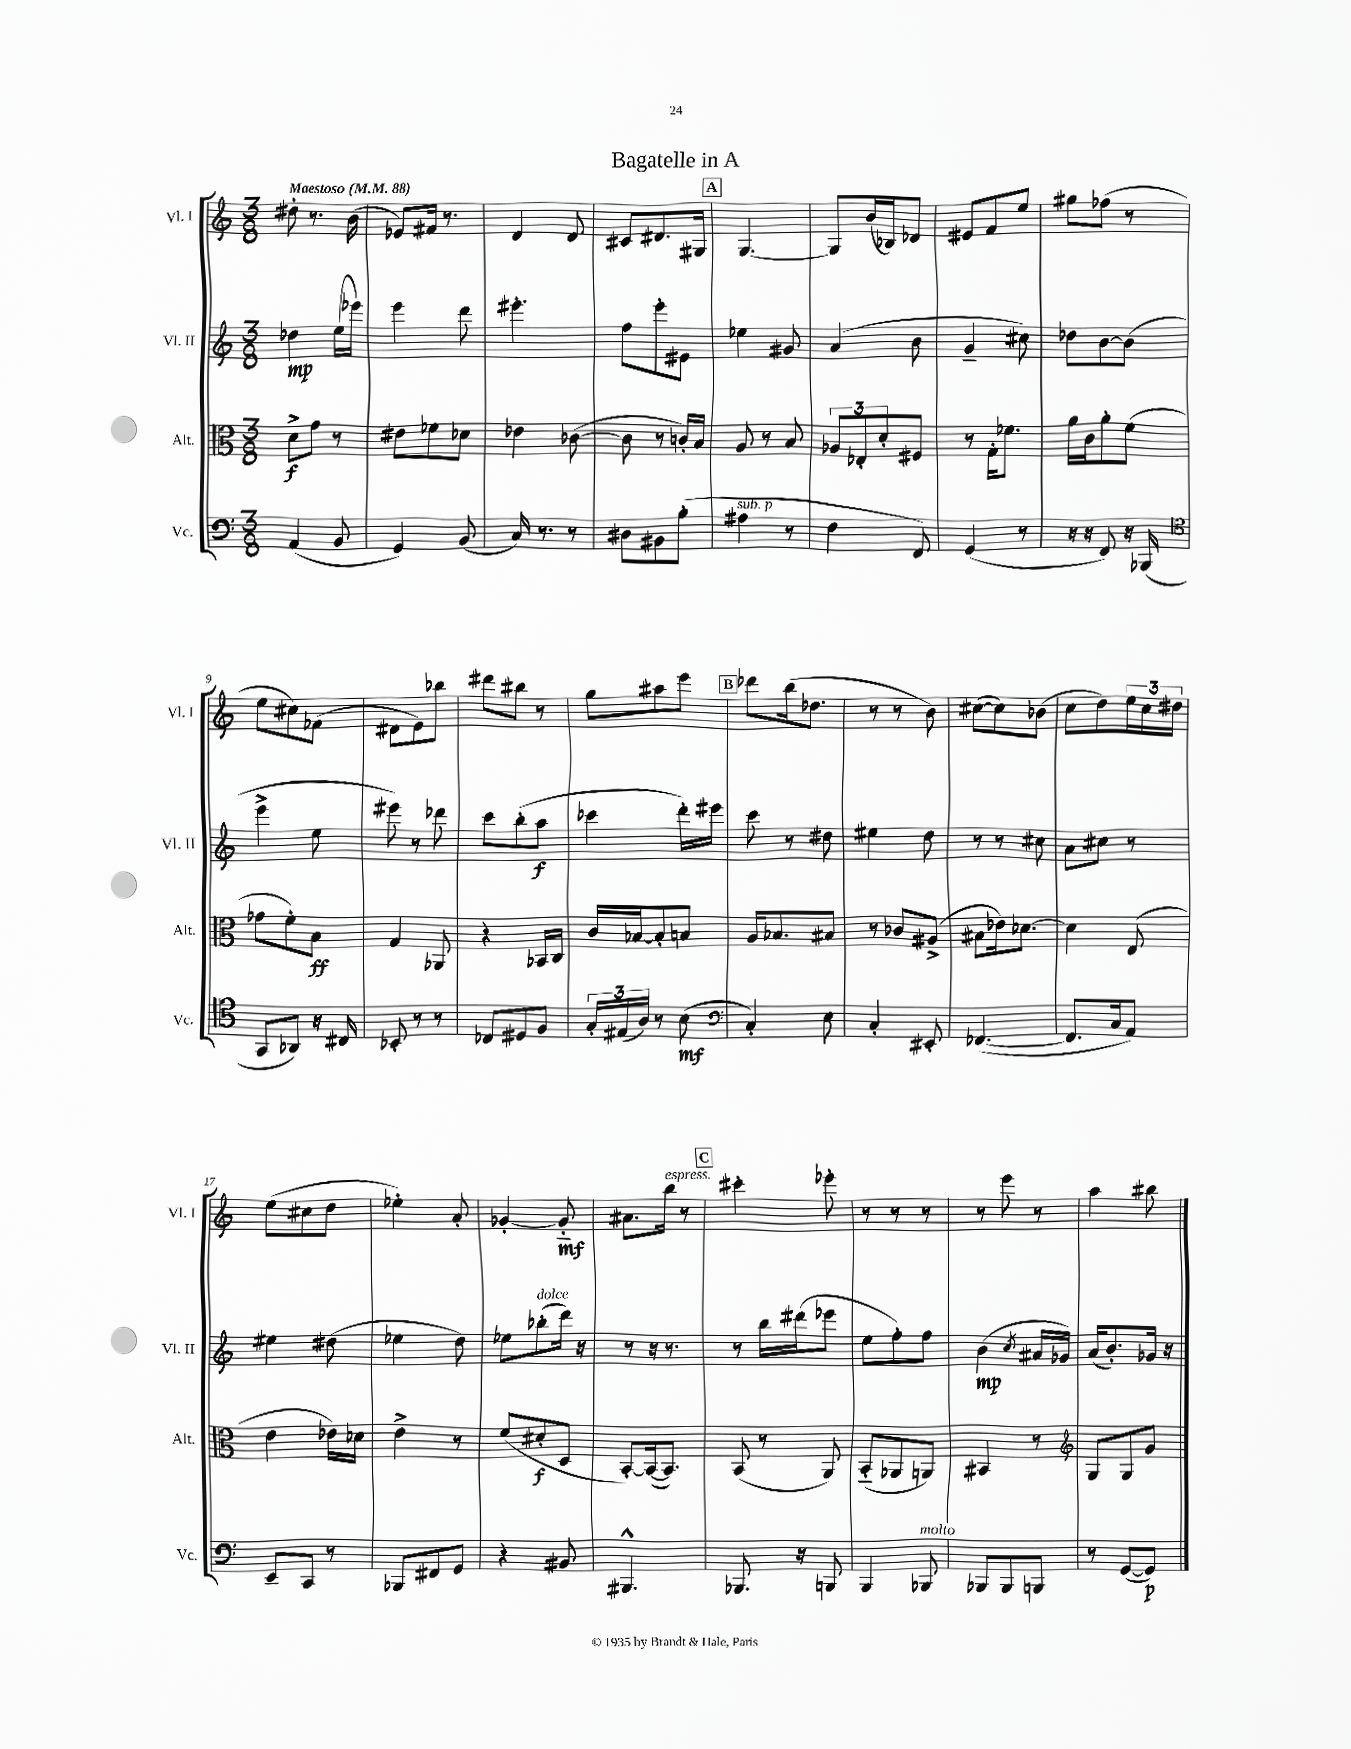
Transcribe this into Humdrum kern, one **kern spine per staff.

**kern	**kern	**kern	**kern
*staff4	*staff3	*staff2	*staff1
*clefF4	*clefC3	*clefG2	*clefG2
*k[]	*k[]	*k[]	*k[]
*M3/8	*M3/8	*M3/8	*M3/8
*MM88	*MM88	*MM88	*MM88
(4AA/	8d^\L	4dd-\	8dd#'\
.	8g\J	.	8.r
8BB/	8r	(16ee\LL	.
.	.	16eee-\JJ)	(16b\
=	=	=	=
4GG/)	8e#\L	4eee\	8e-/L)
.	8f-\	.	16f#/Jk
.	.	.	8.r
(8BB/	8d-\J	8ddd\	.
=	=	=	=
16C/)	4e-\	4.eee#'\	4d/
8.r	.	.	.
8r	([8c-\	.	8d/
=	=	=	=
8D#\L	8c-\]	8ff\L	8c#/L
8BB#\	8r	8eee'\	8.d#/
(8B'\J	16c'/LL)	8e#\J	.
.	16B/JJ	.	16G#/Jk
=	=	=	=
4A#\	8A/	4ee-\	[4.G/
.	8r	.	.
8r	8B/	8g#/	.
=	=	=	=
4F\	12A-/L	(4a/	8G/]L
.	12E-'/	.	.
.	.	.	(16b/L
.	12d'/	.	.
.	.	.	16B-/J)
8FF/)	8F#/J	8b\	8d-/J
=	=	=	=
(4GG/	8r	4g~/	8e#/L
.	16G'\LK	.	8f/
.	8.f-\J	.	.
8r	.	8cc#\)	8ee/J
=	=	=	=
16r	16a\LL	8dd-\L	8gg#\L
16r	16c\J	.	.
8FF/)	8a'\	[8b\	(8ff-\J
16r	(8f\J	(8b\]J	8r
(16BBB-/	.	.	.
=	=	=	=
*clefC4	*	*	*
8GG/L	8g-\L	4eee^\	8ee\L
8AA-/J)	8f'\)	.	8cc#\)
16r	8B\J	8ee\	(8f-\J
16C#/	.	.	.
=	=	=	=
8BB-'/	4G/	8eee#\)	8d#\L
8r	.	8r	8e\)
8r	8AA-/	8ddd-\	8bb-\J
=	=	=	=
8C-/L	4r	8ccc\L	8ddd#\L
8D#/	.	(8bb'\	8bb#\J
8F/J	16BB-/LL	8aa\J	8r
.	16C/JJ	.	.
=	=	=	=
24G'/LL	16c/LL	4ccc-\	8gg\L
(24E#/	.	.	.
.	[16B-/J	.	.
24A/JJ)	.	.	.
8r	8B-'/]	.	8aa#\
(8B\	8B/J	16ddd'\LL)	8eee\J
.	.	16eee#\JJ	.
=	=	=	=
*clefF4	*	*	*
4C'/)	16A/LK	8ccc\	8ddd-\L
.	8.B-/	.	.
.	.	8r	(16bb\k
.	.	.	8.dd-\J
8E\	8B#/J	8dd#\	.
=	=	=	=
4C'/	8r	4ee#\	8r
.	8c-/L	.	8r
8EE#'/	(8A#^/J	8dd\	8b\)
=	=	=	=
([4.FF-/	8B#\L	8r	([8cc#\L
.	16e-\k)	8r	8cc#\])
.	[8.d-\J	.	.
.	.	8cc#\	(8b-\J
=	=	=	=
8.FF-/]L	4d-\]	8a\L	8cc\L
.	.	8cc#\J	8dd\)
16C/k	.	.	.
8AA/J)	(8E/	8r	24ee\L
.	.	.	24cc\
.	.	.	24dd#\JJ
=	=	=	=
8EE~/L	4e\	4ee#\	(8ee\L
8CC/J	.	.	8cc#\
8r	16e-\LL)	(8dd#\	8dd\J
.	16d-\JJ	.	.
=	=	=	=
8BBB-/L	4e^\	4ee-\	4ee-'\)
8FF#/	.	.	.
8GG/J	8r	8dd\)	8a'/
=	=	=	=
4r	(8f/L	8ee-\L	[4g-'/
.	8d#'/	(8bb-'\	.
8BB#/	8D/J	16ddd\Jk)	8g-'~/]
.	.	16r	.
=	=	=	=
4.BBB#^^/	[8BB'/L)	8r	8.a#\L
.	(16BB/_k	16r	.
.	8.BB/]J)	8.r	16bb\Jk
.	.	.	8r
=	=	=	=
8.BBB-/	(8BB/	8r	4ccc#'\
.	8r	16bb\LL	.
16r	.	(16ddd#\J	.
8BBB/	8AA/)	8eee-\J	8eee-'\
=	=	=	=
4BBB/	(8BB'~/L	8ee\L	8r
.	8AA-/	8ff'\)	8r
8BBB-/	8AA/J)	8ff\J	8r
=	=	=	=
8BBB-/L	4BB#/	(4b\	8r
8BBB-/	.	.	8eee\
.	.	8qcc/	.
8BBB/J	8r	16a#/LL	8r
.	.	16g-/JJ)	.
=	=	=	=
*	*clefG2	*	*
8r	8G/L	(16a/LK	4aa\
.	.	8.b'/)	.
([8GG/L	8G/	.	.
8GG/]J)	8g/J	16g-/Jk	8bb#\
.	.	16r	.
==	==	==	==
*-	*-	*-	*-
